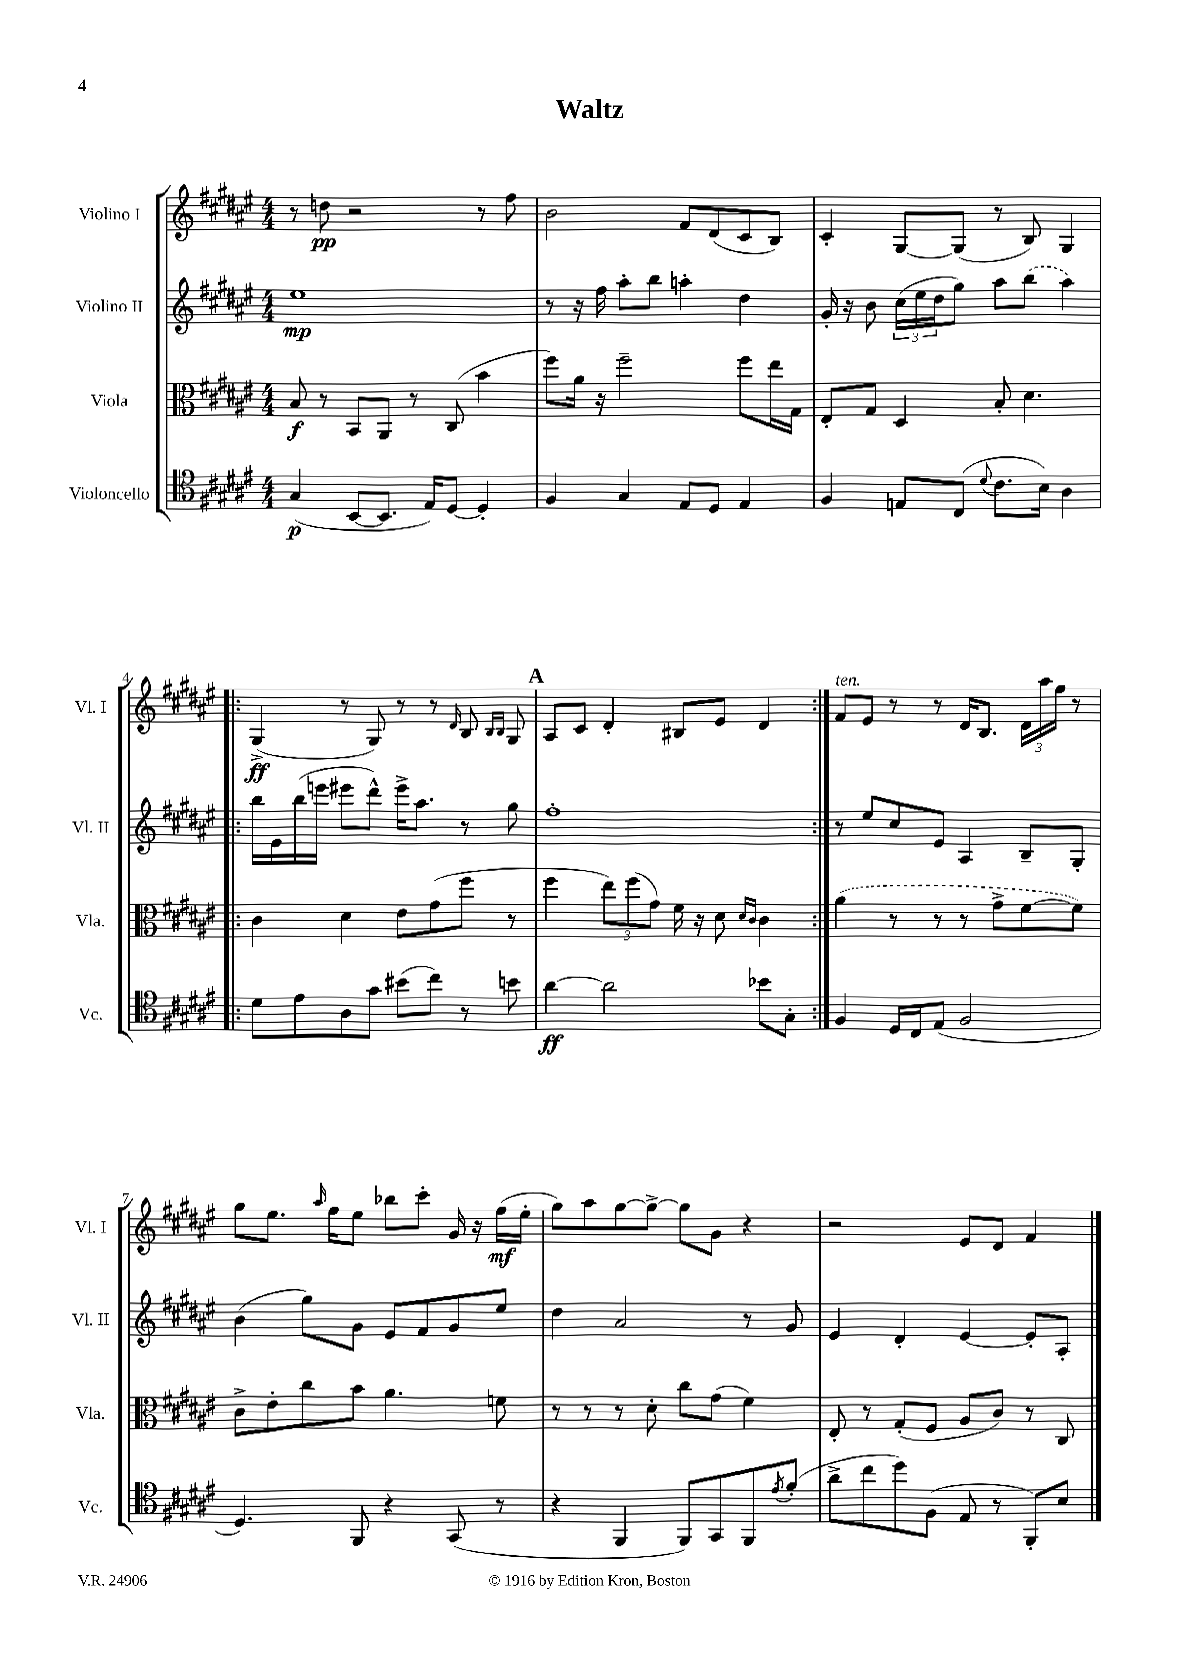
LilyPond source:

\header { title = "Waltz" }
<<
\new StaffGroup <<
\new Staff = "s0" \with { instrumentName = "Violino I" shortInstrumentName = "Vl. I" } {
    \clef treble \key fis \major \numericTimeSignature \time 4/4
    r8 d''8\pp r2 r8 fis''8 |
    b'2 fis'8 dis'8( cis'8 b8) |
    cis'4-. gis8~ gis8( r8 b8) gis4 |
    \repeat volta 2 { gis4->\ff( r8 gis8) r8 r8 \grace { dis'16 } b8 \grace { b16 b16 } gis8 |
    \mark \markup { \bold "A" } ais8 cis'8 dis'4-. bis8 eis'8 dis'4 | }
    fis'8^\markup { \italic "ten." } eis'8 r8 r8 dis'16 b8. \tuplet 3/2 { dis'16 ais''16 fis''16 } r8 |
    gis''8 eis''8. \grace { ais''16 } fis''16 eis''8 bes''8 cis'''8-. gis'16 r16 fis''16\mf( eis''16-. |
    gis''8) ais''8 gis''8~ gis''8~-> gis''8 gis'8 r4 |
    r2 eis'8 dis'8 fis'4 \bar "|." |
}
\new Staff = "s1" \with { instrumentName = "Violino II" shortInstrumentName = "Vl. II" } {
    \clef treble \key fis \major \numericTimeSignature \time 4/4
    eis''1\mp |
    r8 r16 fis''16 ais''8-. b''8 a''4-. dis''4 |
    gis'16-. r16 b'8 \tuplet 3/2 { cis''16( eis''16 dis''16 } gis''8) ais''8 \once \slurDashed b''8( ais''4) |
    \repeat volta 2 { b''16 eis'16 b''16( e'''16 eis'''8 dis'''8-^) eis'''16-> ais''8. r8 gis''8 |
    \mark \markup { \bold "A" } fis''1-. | }
    r8 eis''8 cis''8 eis'8 ais4 b8-- gis8-. |
    b'4( gis''8) gis'8 eis'8 fis'8 gis'8 eis''8 |
    dis''4 ais'2 r8 gis'8 |
    eis'4 dis'4-. eis'4~ eis'8-. ais8-. \bar "|." |
}
\new Staff = "s2" \with { instrumentName = "Viola" shortInstrumentName = "Vla." } {
    \clef alto \key fis \major \numericTimeSignature \time 4/4
    b8\f r8 b,8 ais,8 r8 cis8( b'4 |
    fis''8) ais'16 r16 fis''2-- fis''8 eis''16 gis16 |
    eis8-. gis8 dis4 b8-. dis'4. |
    \repeat volta 2 { cis'4 dis'4 eis'8 gis'8( fis''8 r8 |
    \mark \markup { \bold "A" } fis''4 \tuplet 3/2 { eis''8) fis''8( gis'8) } fis'16 r16 dis'8 \grace { dis'16 cis'16 } cis'4 | }
    \once \slurDashed ais'4( r8 r8 r8 gis'8-> fis'8~ fis'8) |
    cis'8-> eis'8-. cis''8 b'8 ais'4. f'8 |
    r8 r8 r8 dis'8-. cis''8 gis'8( fis'4) |
    eis8-. r8 gis8-.( fis8 ais8 cis'8) r8 cis8 \bar "|." |
}
\new Staff = "s3" \with { instrumentName = "Violoncello" shortInstrumentName = "Vc." } {
    \clef tenor \key fis \major \numericTimeSignature \time 4/4
    gis4\p( b,8~ b,8. eis16) dis8~ dis4-. |
    fis4 gis4 eis8 dis8 eis4 |
    fis4 e8 cis8( \appoggiatura { dis'8 } cis'8. b16) ais4 |
    \repeat volta 2 { dis'8 eis'8 ais8 gis'8 bis'8( cis''8) r8 b'8 |
    \mark \markup { \bold "A" } ais'4~\ff ais'2 bes'8 gis8-. | }
    fis4 dis16 cis16 eis8( fis2 |
    dis4.) fis,8 r4 gis,8( r8 |
    r4 fis,4 fis,8) gis,8 fis,8 \acciaccatura { eis'8 } fis'8-.( |
    ais'8-> cis''8 dis''8) fis8( eis8 r8 fis,8-.) b8 \bar "|." |
}
>>
>>
